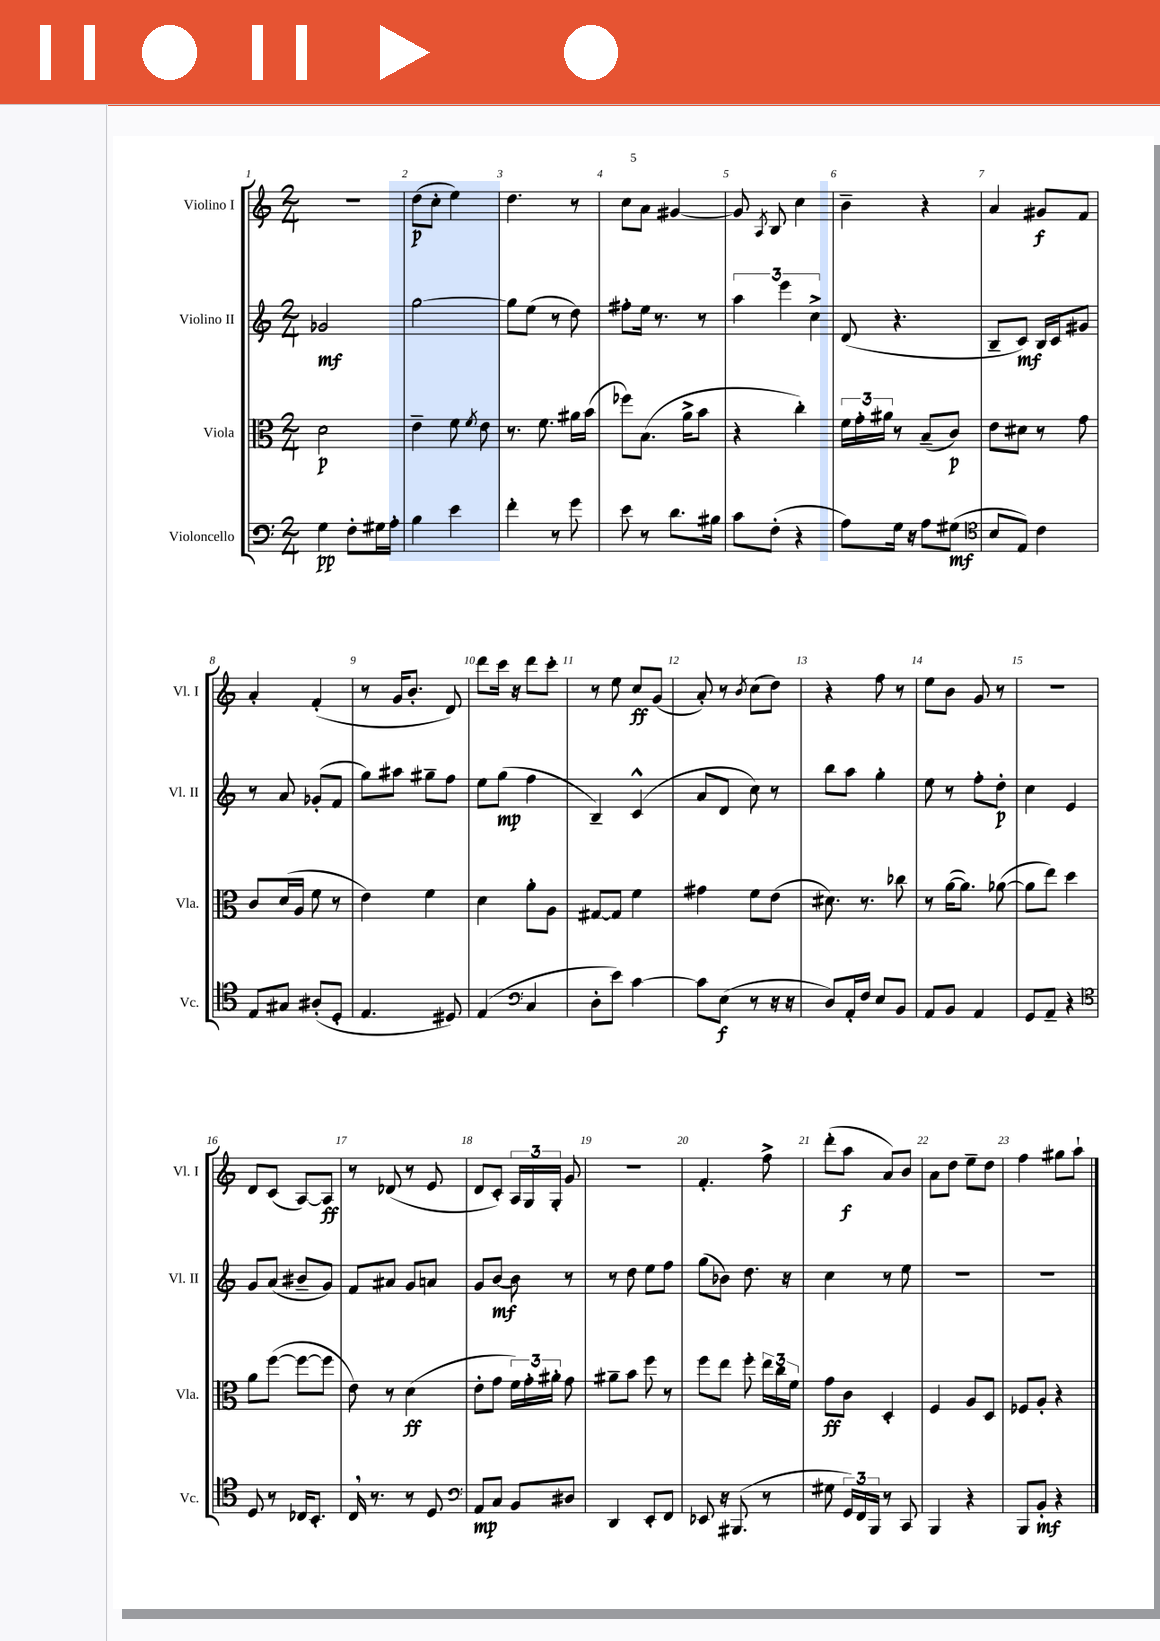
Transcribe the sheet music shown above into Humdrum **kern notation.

**kern	**kern	**kern	**kern
*staff4	*staff3	*staff2	*staff1
*clefF4	*clefC3	*clefG2	*clefG2
*k[]	*k[]	*k[]	*k[]
*M2/4	*M2/4	*M2/4	*M2/4
4G	2d	2g-	2r
8F'	.	.	.
16G#	.	.	.
16A'	.	.	.
=	=	=	=
4B	4e~	[2gg	(8dd
.	.	.	8cc'
4e	8f	.	4ee)
.	8qf	.	.
.	8e	.	.
=	=	=	=
4f'	8.r	8gg]	4.dd
.	.	(8ee	.
.	8.f	.	.
8r	.	8r	.
8g	16a#	8dd)	8r
.	(16b	.	.
=	=	=	=
8e	8ff-)	8ff#'	8cc
8r	(8.B	16ee	8a
.	.	8.r	.
8.d	.	.	[4g#
.	16a^	.	.
.	8b	8r	.
16B#	.	.	.
=	=	=	=
8c	4r	6aa	8g#]
.	.	.	8qA
(8F'	.	.	8B
.	.	6eee	.
4r	4cc')	.	4cc
.	.	6cc^	.
=	=	=	=
8A)	24f	(8d	4b~
.	24g'	.	.
.	24a#	.	.
16G	8r	4.r	.
16r	.	.	.
8A	(8B~	.	4r
(8G#	8c)	.	.
=	=	=	=
*clefC4	*	*	*
8B	8e	8B~	4a
8E)	8d#	8c)	.
4c	8r	16B	8g#
.	.	16c	.
.	8g	8g#	8f
=	=	=	=
8E	8c	8r	4a'
8G#	(16d	8a	.
.	16A	.	.
(8A#'	8f	(8g-'	(4f'
8D'	8r	8f	.
=	=	=	=
4.E	4e)	8gg)	8r
.	.	8aa#	16g
.	.	.	8.b'
.	4f	8gg#~	.
8D#)	.	8ff	8d)
=	=	=	=
(4E	4d	8ee	8ddd
.	.	(8gg	16ccc
.	.	.	16r
*clefF4	*	*	*
4C	8a'	4ff	8ddd
.	8A	.	8ccc'
=	=	=	=
8D'	[8G#	4B~)	8r
8e)	8G#]	.	8ee
[4c	4f	(4c^^	8cc
.	.	.	(8g
=	=	=	=
8c]	4g#	8a	8a')
(8E	.	8d	8r
.	.	.	8qb
8r	8f	8cc)	(8cc
16r	(8e	8r	8dd)
16r	.	.	.
=	=	=	=
8D)	8.d#)	8bb	4r
16AA'	.	8aa	.
16F	8.r	.	.
8E	.	4gg'	8ff
8BB	8cc-	.	8r
=	=	=	=
8AA	8r	8ee	8ee
8BB	([16a	8r	8b
.	8.a])	.	.
4AA	.	8ff'	8g
.	([8a-	8dd'	8r
=	=	=	=
8GG	8a-]	4cc	2r
8AA~	8ee)	.	.
4r	4dd	4e	.
=	=	=	=
*clefC4	*	*	*
8D	8a	8g	8d
8r	([8ff	(8a	(8c
16C-	8ff_	8b#~	[8A)
8.BB'	.	.	.
.	8ff]	8g)	8A]
=	=	=	=
16C	8e)	8f	8r
8.r	.	.	.
.	8r	8a#	(8d-
8r	(4d	8g	8r
8D	.	8a	8e
=	=	=	=
*clefF4	*	*	*
8AA	8e'	8g	8d
8C	8g	[8b	8c')
8BB	24f)	8b]	24A
.	24g'	.	24G
.	24a#'	.	24G'
8D#	8g	8r	8g
=	=	=	=
4DD	8a#~	8r	2r
.	8b	8dd	.
8EE'	8ff	8ee	.
8FF	8r	8ff	.
=	=	=	=
8EE-	8ff	(8gg	4.f'
16r	8ee	8b-)	.
(8.BBB#	.	.	.
.	8ff'	8.dd	.
8r	24ee	.	8ff^
.	24cc	.	.
.	.	16r	.
.	24f	.	.
=	=	=	=
8G#	8g	4cc	(8ddd'
24GG)	8c	.	8aa
24FF	.	.	.
24BBB	.	.	.
8r	4D'	8r	8a)
8CC	.	8ee	8b
=	=	=	=
4BBB	4F	2r	8a
.	.	.	8dd
4r	8A	.	8ee~
.	8D	.	8dd
=	=	=	=
8BBB	8F-	2r	4ff
8BB'	8A'	.	.
4r	4r	.	8gg#
.	.	.	8aa`
==	==	==	==
*-	*-	*-	*-
